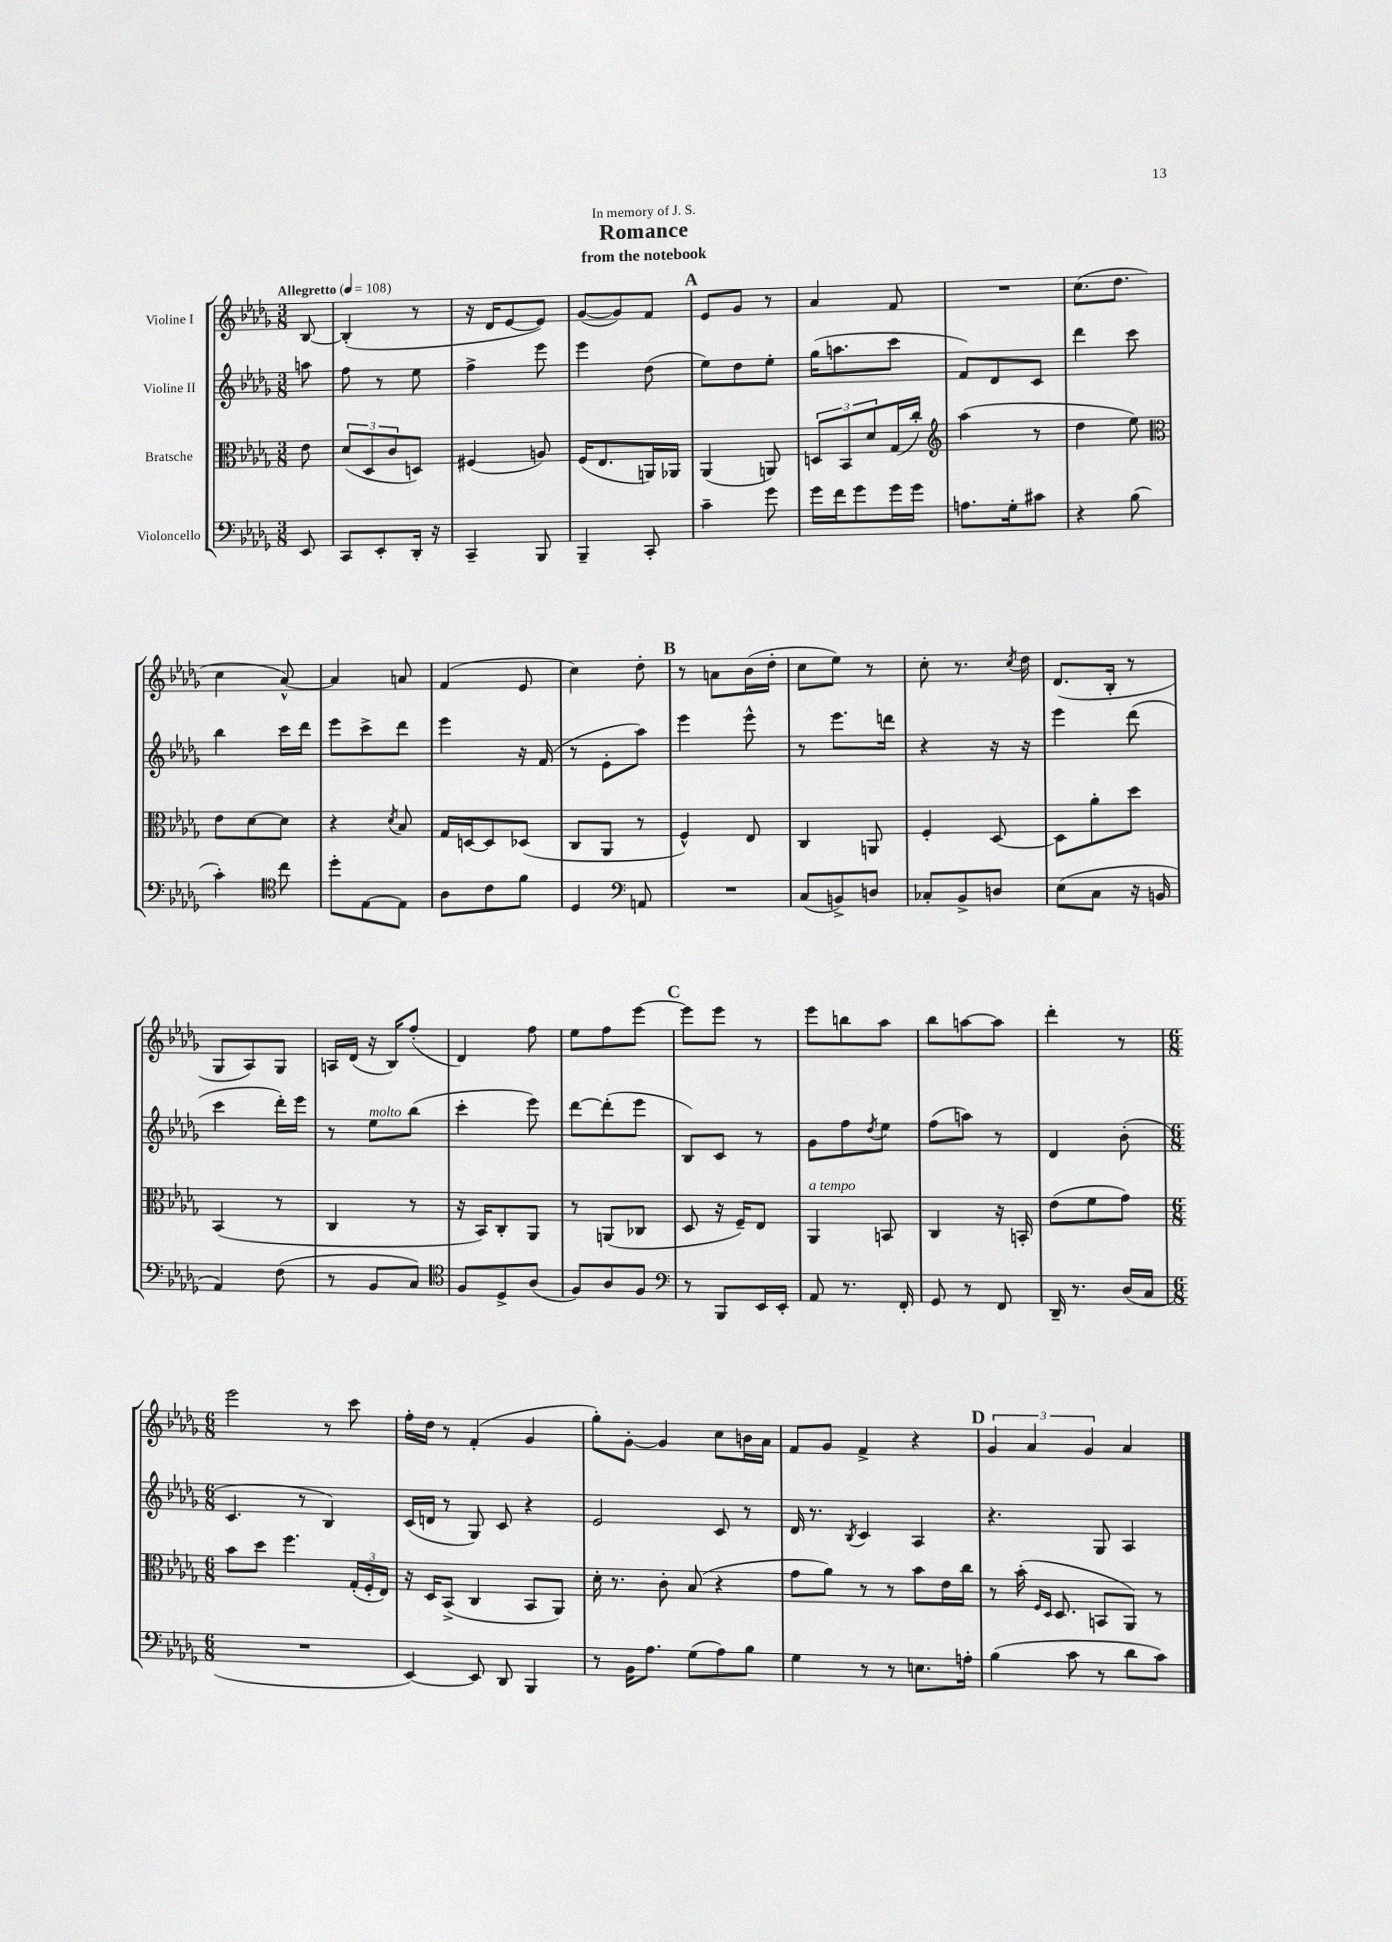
\header { title = "Romance" subtitle = "from the notebook" dedication = "In memory of J. S." }
<<
\new StaffGroup <<
\new Staff = "s0" \with { instrumentName = "Violine I" } {
    \clef treble \key des \major \numericTimeSignature \time 3/8 \partial 8 \tempo "Allegretto" 4 = 108
    bes8~ |
    bes4-.( r8 |
    r16 des'16 ees'8~ ees'8) |
    ges'8~( ges'8) f'8 |
    \mark \markup { \bold "A" } ees'8 ges'8 r8 |
    aes'4 f'8 |
    R4. |
    c''8.( des''8. |
    c''4 aes'8~-^) |
    aes'4 a'8 |
    f'4( ees'8 |
    c''4) des''8-. |
    \mark \markup { \bold "B" } r8 a'8 bes'16( des''16-. |
    c''8 ees''8) r8 |
    c''8-. r8. \acciaccatura { c''8 } des''16 |
    des'8.( bes16-. r8 |
    ges8 aes8) ges8 |
    a16 des'16( r16 bes16) f''8-.( |
    des'4) f''8 |
    ees''8 f''8 ees'''8~ |
    \mark \markup { \bold "C" } ees'''8 ees'''8 r8 |
    ees'''8 b''8 aes''8 |
    bes''8 a''8~ a''8 |
    des'''4-. r8 |
    \numericTimeSignature \time 6/8 ees'''2 r8 c'''8 |
    f''16-. des''16 r8 f'4-.( ges'4 |
    ges''8-.) ges'8~-. ges'4 c''8 b'16 aes'16 |
    f'8 ges'8 f'4-> r4 |
    \mark \markup { \bold "D" } \tuplet 3/2 { ges'4 aes'4 ges'4 } aes'4 \bar "|." |
}
\new Staff = "s1" \with { instrumentName = "Violine II" } {
    \clef treble \key des \major \numericTimeSignature \time 3/8 \partial 8
    a''8 |
    f''8 r8 ees''8 |
    f''4-> ees'''8 |
    ees'''4 des''8( |
    \mark \markup { \bold "A" } ees''8) des''8 ees''8-. |
    ges''16( a''8. c'''8 |
    f'8) des'8 c'8 |
    des'''4 c'''8 |
    bes''4 c'''16 des'''16 |
    ees'''8 c'''8-> des'''8 |
    ees'''4 r16 f'16( |
    r8 ees'8-. aes''8) |
    \mark \markup { \bold "B" } ees'''4 ees'''8-^ |
    r8 ees'''8. d'''16 |
    r4 r16 r16 |
    ees'''4 des'''8( |
    c'''4 des'''16-.) ees'''16 |
    r8 ees''8^\markup { \italic "molto" } bes''8( |
    c'''4-. ees'''8) |
    des'''8~ des'''8-.( ees'''8 |
    \mark \markup { \bold "C" } bes8) c'8 r8 |
    ges'8 f''8 \acciaccatura { des''8 } ees''8 |
    f''8( a''8) r8 |
    des'4 bes'8-.( |
    \numericTimeSignature \time 6/8 c'4. r8 bes4) |
    c'16( d'16 r8 ges8) c'8 r4 |
    ees'2 c'8 r8 |
    des'16 r8. \acciaccatura { bes8 } c'4 aes4 |
    \mark \markup { \bold "D" } r4. ges8 aes4 \bar "|." |
}
\new Staff = "s2" \with { instrumentName = "Bratsche" } {
    \clef alto \key des \major \numericTimeSignature \time 3/8 \partial 8
    ees'8 |
    \tuplet 3/2 { des'8( des8 c'8 } d8) |
    fis4( a8) |
    f16( ees8. a,16) aes,16 |
    \mark \markup { \bold "A" } aes,4( a,8) |
    \tuplet 3/2 { d8 bes,8 des'8 } ges16( c''16-.) |
    \clef treble aes''4( r8 |
    des''4 ees''8) |
    \clef alto ees'8 des'8~ des'8 |
    r4 \acciaccatura { des'8 } bes8 |
    ges16 d16~ d8 des8( |
    c8 aes,8 r8 |
    \mark \markup { \bold "B" } f4-^) ees8 |
    c4 a,8 |
    f4-. des8~ |
    des8 aes'8-. des''8 |
    bes,4( r8 |
    c4 r8 |
    r16 bes,16) c8-. aes,8 |
    r8 a,8( ces8 |
    \mark \markup { \bold "C" } des8 r16 f16--) ees8 |
    aes,4^\markup { \italic "a tempo" } b,8 |
    c4 r16 b,16-. |
    ees'8( f'8 ges'8) |
    \numericTimeSignature \time 6/8 bes'8 des''8 f''4. \tuplet 3/2 { ges16-.( f16-. ees16) } |
    r16 des16 bes,8->( c4 bes,8 aes,8) |
    des'16-. r8. c'8-. bes8( r4 |
    ges'8 aes'8) r8 r8 bes'8 ees'16 c''16 |
    \mark \markup { \bold "D" } r8 bes'16-.( \grace { f16 des16 } des8. b,8 aes,8) r8 \bar "|." |
}
\new Staff = "s3" \with { instrumentName = "Violoncello" } {
    \clef bass \key des \major \numericTimeSignature \time 3/8 \partial 8
    ees,8 |
    c,8 ees,8-. des,16-. r16 |
    c,4-- bes,,8 |
    bes,,4-- c,8-. |
    \mark \markup { \bold "A" } c'4-- ges'8 |
    ges'16 f'16 ges'8 ges'16 ges'16 |
    a8. ges16-. cis'8 |
    r4 bes8( |
    c'4-.) \clef tenor c''8 |
    des''8-. ees8~ ees8 |
    aes8 c'8 f'8 |
    des4 \clef bass a,8 |
    \mark \markup { \bold "B" } R4. |
    c8( b,8->) d8 |
    ces8-. bes,8-> d8 |
    ees8( c8 r16 b,16 |
    aes,4) f8( |
    r8 bes,8 c8) |
    \clef tenor f8 des8-> aes8( |
    f8) aes8 f8 |
    \mark \markup { \bold "C" } \clef bass r8 bes,,8 ees,16 ees,16-. |
    aes,8 r8. f,16-. |
    ges,8 r8 f,8 |
    des,16-- r8. des16( c16 |
    \numericTimeSignature \time 6/8 R2. |
    ees,4~) ees,8 des,8 bes,,4 |
    r8 bes,16 aes8. ges8( aes8) bes8 |
    ges4 r8 r8 e8. a16-. |
    \mark \markup { \bold "D" } bes4( c'8 r8 des'8 c'8) \bar "|." |
}
>>
>>
\layout { \context { \Score \remove "Bar_number_engraver" } }
